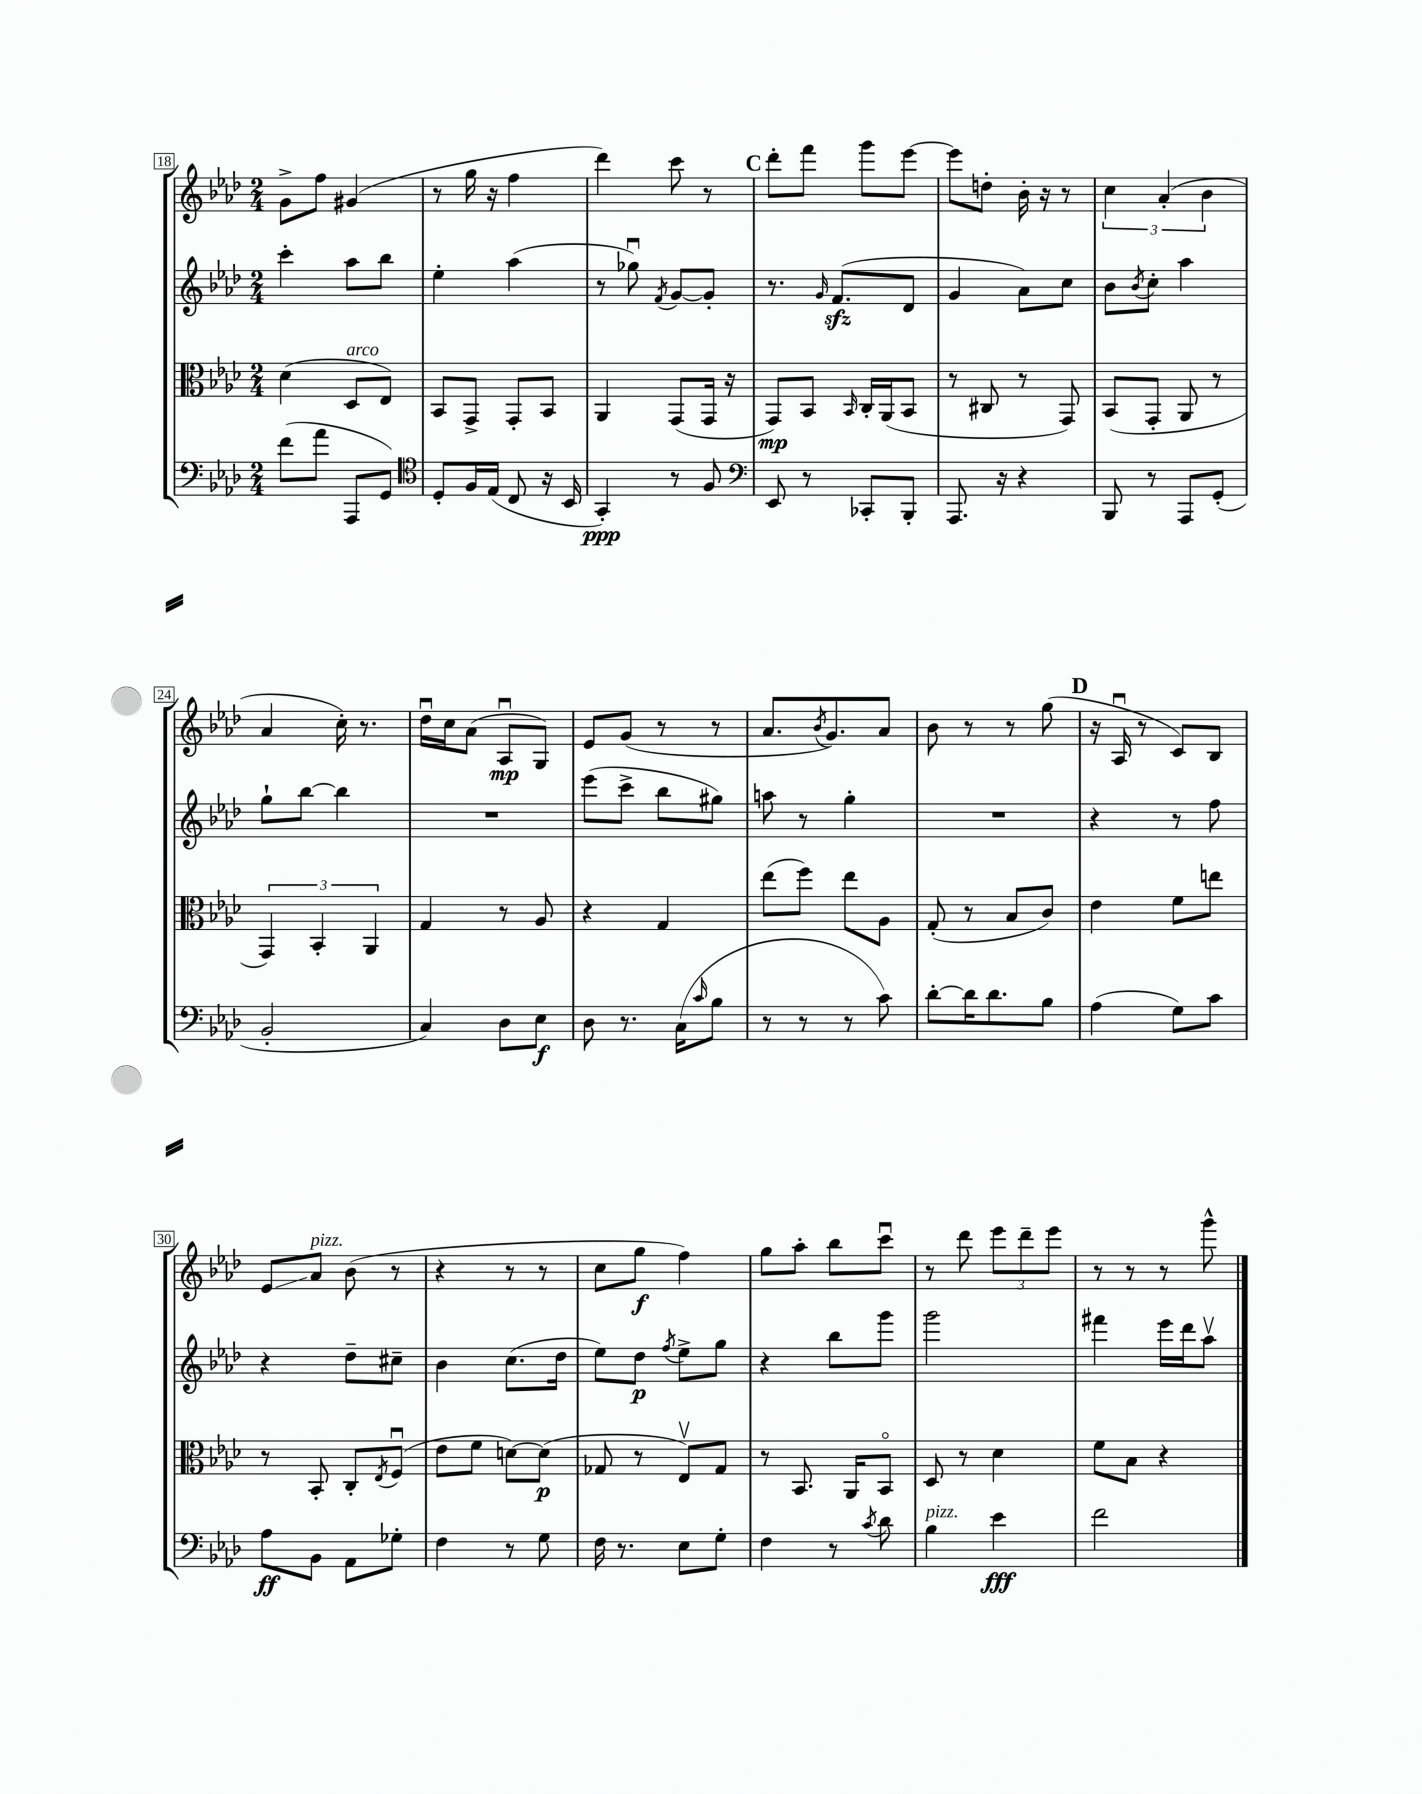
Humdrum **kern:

**kern	**kern	**kern	**kern
*staff4	*staff3	*staff2	*staff1
*clefF4	*clefC3	*clefG2	*clefG2
*k[b-e-a-d-]	*k[b-e-a-d-]	*k[b-e-a-d-]	*k[b-e-a-d-]
*M2/4	*M2/4	*M2/4	*M2/4
(8f	(4d-	4ccc'	8g^
8a-	.	.	8ff
8AAA-	8D-	8aa-	(4g#
8GG)	8E-)	8bb-	.
=	=	=	=
*clefC4	*	*	*
8D-'	8BB-	4ee-'	8r
16F	8GG^	.	16gg
(16E-	.	.	16r
8C	8GG'	(4aa-	4ff
16r	8BB-	.	.
16BB-	.	.	.
=	=	=	=
4GG')	4AA-	8r	4ddd-)
.	.	8gg-u)	.
.	.	8qf	.
8r	(8GG	[8g	8ccc
8F	16GG	8g']	8r
.	16r	.	.
=	=	=	=
*clefF4	*	*	*
8EE-	8GG)	8.r	8ddd-'
8r	8BB-	.	8fff
.	.	16qqg	.
.	.	(8.f	.
.	16qqBB-	.	.
8CC-'	16C'	.	8ggg
.	(16AA-	.	.
8BBB-'	8BB-	8d-	[8eee-
=	=	=	=
8.AAA-	8r	4g	8eee-]
.	8C#	.	8dd'
16r	.	.	.
4r	8r	8a-)	16b-'
.	.	.	16r
.	8GG)	8cc	8r
=	=	=	=
8BBB-	(8BB-	8b-	6cc
.	.	8qb-	.
8r	8GG'	8cc'	.
.	.	.	(6a-'
8AAA-	8AA-	4aa-	.
.	.	.	6b-
(8GG'	8r	.	.
=	=	=	=
2BB-'	6GG)	8gg`	4a-
.	.	[8bb-	.
.	6BB-'	.	.
.	.	4bb-]	16cc')
.	.	.	8.r
.	6AA-	.	.
=	=	=	=
4C)	4G	2r	16dd-u
.	.	.	16cc
.	.	.	(8a-
8D-	8r	.	8A-u
8E-	8A-	.	8G)
=	=	=	=
8D-	4r	(8eee-	8e-
8.r	.	8ccc^	(8g
.	4G	8bb-	8r
(16C	.	.	.
16qqc	.	.	.
8B-	.	8gg#)	8r
=	=	=	=
8r	(8ee-	8aa	8.a-
8r	8ff)	8r	.
.	.	.	8qb-
.	.	.	8.g)
8r	8ee-	4gg'	.
8c)	8A-	.	8a-
=	=	=	=
[8d-'	(8G'	2r	8b-
16d-]	8r	.	8r
8.d-	.	.	.
.	8B-	.	8r
8B-	8c)	.	(8gg
=	=	=	=
(4A-	4e-	4r	16r
.	.	.	16A-u
.	.	.	8r
8G)	8f	8r	8c)
8c	8ee	8ff	8B-
=	=	=	=
8A-	8r	4r	8e-
8BB-	8BB-'	.	8a-
8AA-	8C'	8dd-~	(8b-
.	8qE-	.	.
8G-'	(8Fu	8cc#~	8r
=	=	=	=
4F	8e-	4b-	4r
.	8f	.	.
8r	[8d)	(8.cc	8r
8G	(8d]	.	8r
.	.	16dd-	.
=	=	=	=
16F	8G-	8ee-)	8cc
8.r	.	.	.
.	8r	8dd-	8gg
.	.	8qff	.
8E-	8E-v)	8ee-^	4ff)
8G'	8G-	8gg	.
=	=	=	=
4F	8r	4r	8gg
.	8.BB-	.	8aa-'
8r	.	8bb-	8bb-
.	16AA-	.	.
8qc	.	.	.
8d-	8BB-o	8ggg	8cccu
=	=	=	=
4B-	8D-	2ggg	8r
.	8r	.	8ddd-
4e-	4d-	.	12eee-
.	.	.	12ddd-~
.	.	.	12eee-
=	=	=	=
2f	8f	4fff#	8r
.	8B-	.	8r
.	4r	16eee-	8r
.	.	16ddd-	.
.	.	8aa-v	8ggg^^
==	==	==	==
*-	*-	*-	*-
